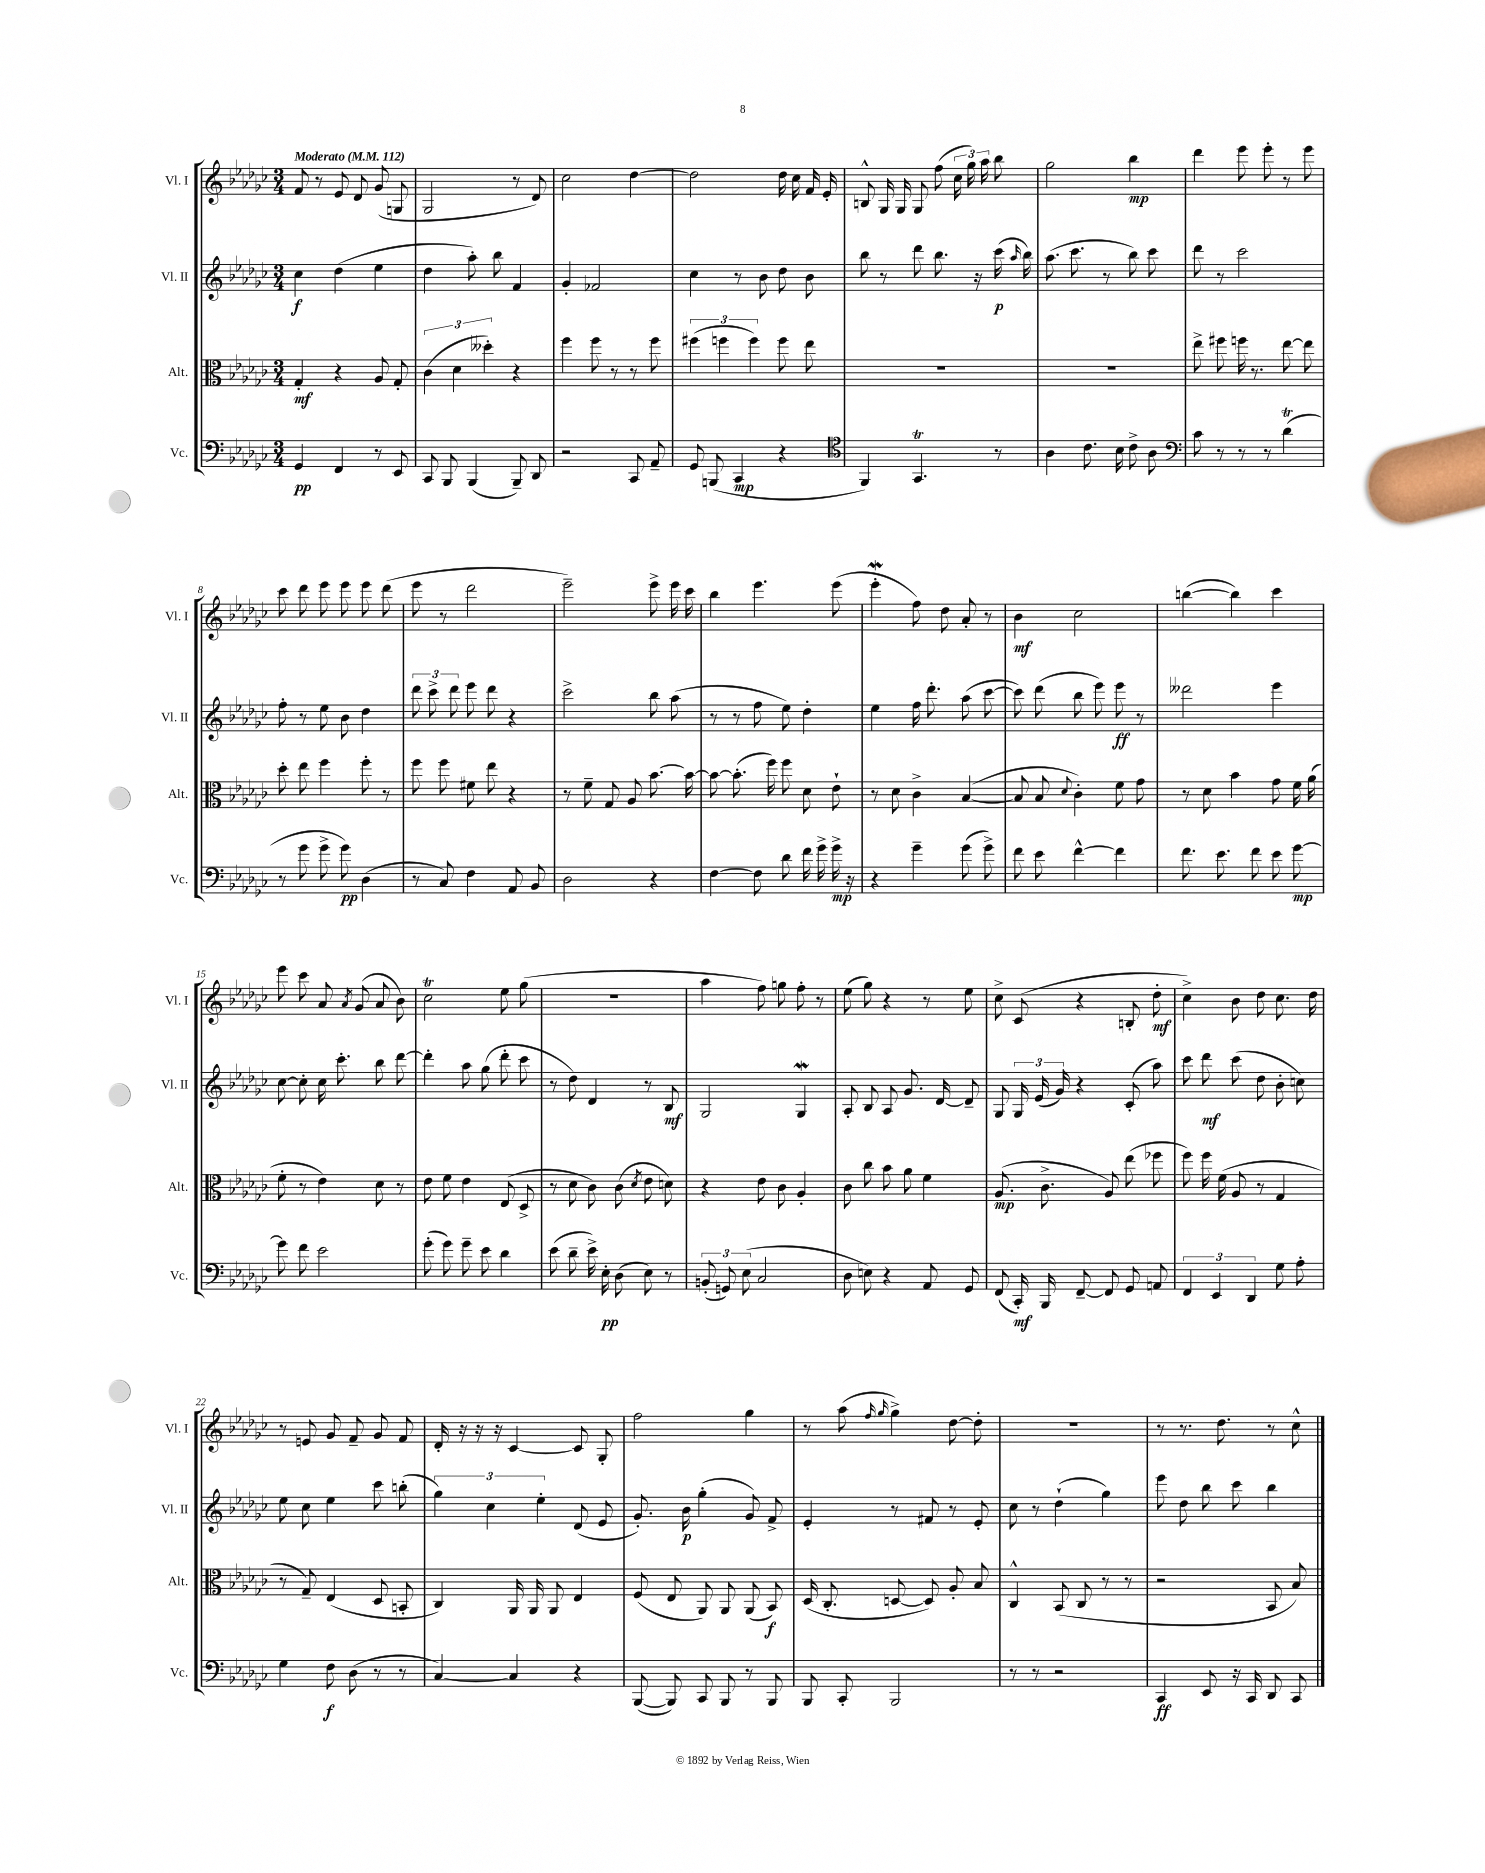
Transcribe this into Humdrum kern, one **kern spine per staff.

**kern	**dynam	**kern	**dynam	**kern	**dynam	**kern	**dynam
*part4	*part4	*part3	*part3	*part2	*part2	*part1	*part1
*staff4	*staff4	*staff3	*staff3	*staff2	*staff2	*staff1	*staff1
*I"Vc.	*	*I"Alt.	*	*I"Vl. II	*	*I"Vl. I	*
*I'Vc.	*	*I'Alt.	*	*I'Vl. II	*	*I'Vl. I	*
*clefF4	*	*clefC3	*	*clefG2	*	*clefG2	*
*k[b-e-a-d-g-c-]	*	*k[b-e-a-d-g-c-]	*	*k[b-e-a-d-g-c-]	*	*k[b-e-a-d-g-c-]	*
*M3/4	*	*M3/4	*	*M3/4	*	*M3/4	*
*MM112	*	*MM112	*	*MM112	*	*MM112	*
=1	=1	=1	=1	=1	=1	=1	=1
!	!	!	!	!	!	!LO:TX:a:B:t=Moderato	!
4GG-/	pp	4G-'/	mf	4cc-\	f	8f/	.
.	.	.	.	.	.	8r	.
4FF/	.	4r	.	(4dd-\	.	8e-/	.
.	.	.	.	.	.	8d-/	.
8r	.	8A-/	.	4ee-\	.	(8g-/	.
8EE-/	.	8G-'/	.	.	.	8Gn/	.
=2	=2	=2	=2	=2	=2	=2	=2
8CC-/	.	(6c-\	.	4dd-\	.	2G-/	.
8BBB-/	.	.	.	.	.	.	.
.	.	6d-\	.	.	.	.	.
(4BBB-/	.	.	.	8aa-'\)	.	.	.
.	.	6dd--X'\)	.	.	.	.	.
.	.	.	.	8bb-\	.	.	.
8BBB-~/)	.	4r	.	4f/	.	8r	.
8DD-/	.	.	.	.	.	8d-/)	.
=3	=3	=3	=3	=3	=3	=3	=3
2r	.	4ff\	.	4g-'/	.	2cc-\	.
.	.	8ff\	.	2f-X/	.	.	.
.	.	8r	.	.	.	.	.
8CC-/	.	8r	.	.	.	[4dd-\	.
8AA-~/	.	8ff\	.	.	.	.	.
=4	=4	=4	=4	=4	=4	=4	=4
8GG-/	.	(6ff#X\	.	4cc-\	.	2dd-\]	.
(8BBBn/	.	.	.	.	.	.	.
.	.	6ffn\	.	.	.	.	.
4CC-/	mp	.	.	8r	.	.	.
.	.	6ff\)	.	.	.	.	.
.	.	.	.	8b-\	.	.	.
4r	.	8ff\	.	8dd-\	.	16dd-\	.
.	.	.	.	.	.	16cc-\	.
.	.	8ee-\	.	8b-\	.	16f/	.
.	.	.	.	.	.	16e-'/	.
=5	=5	=5	=5	=5	=5	=5	=5
*clefC4	*	*	*	*	*	*	*
4FF/)	.	2.r	.	8bb-\	.	8Bn^^/	.
.	.	.	.	8r	.	16G-/	.
.	.	.	.	.	.	16G-/	.
4.GG-T/	.	.	.	8ddd-\	.	8G-/	.
.	.	.	.	8.bb-\	.	(8ff\	.
.	.	.	.	.	.	24cc-\	.
.	.	.	.	.	.	24gg-\)	.
.	.	.	.	16r	.	.	.
.	.	.	.	.	.	24aa-\	.
8r	.	.	.	(16ccc-\	p	8bb-\	.
.	.	.	.	16qqaa-/	.	.	.
.	.	.	.	16bb-\)	.	.	.
=6	=6	=6	=6	=6	=6	=6	=6
4A-\	.	2.r	.	(8.aa-\	.	2gg-\	.
.	.	.	.	8.ccc-\	.	.	.
8.c-\	.	.	.	.	.	.	.
.	.	.	.	8r	.	.	.
16B-\	.	.	.	.	.	.	.
8c-^\	.	.	.	8bb-\)	.	4bb-\	mp
8A-\	.	.	.	8ccc-\	.	.	.
=7	=7	=7	=7	=7	=7	=7	=7
*clefF4	*	*	*	*	*	*	*
8c-\	.	8ee-^\	.	8ddd-\	.	4ddd-\	.
8r	.	8ff#X\	.	8r	.	.	.
8r	.	16ffn\	.	2ccc-\	.	8eee-\	.
.	.	8.r	.	.	.	.	.
8r	.	.	.	.	.	8eee-'\	.
(4d-T\	.	[8ee-\	.	.	.	8r	.
.	.	8ee-\]	.	.	.	8eee-\	.
!!LO:LB:g=z
=8	=8	=8	=8	=8	=8	=8	=8
8r	.	8dd-'\	.	8ff'\	.	8ccc-\	.
8g-\	.	8ee-\	.	8r	.	8ddd-\	.
8g-^\	.	4ff\	.	8ee-\	.	8eee-\	.
8g-\)	pp	.	.	8b-\	.	8eee-\	.
(4D-\	.	8ff'\	.	4dd-\	.	8eee-\	.
.	.	8r	.	.	.	(8ddd-\	.
=9	=9	=9	=9	=9	=9	=9	=9
8r	.	8ff\	.	12ddd-\	.	8eee-\	.
.	.	.	.	12ccc-^\	.	.	.
8C-/)	.	8ff\	.	.	.	8r	.
.	.	.	.	12ddd-\	.	.	.
4F\	.	8f#X\	.	8eee-\	.	2ddd-\	.
.	.	8ee-\	.	8ddd-\	.	.	.
8AA-/	.	4r	.	4r	.	.	.
8BB-/	.	.	.	.	.	.	.
=10	=10	=10	=10	=10	=10	=10	=10
2D-\	.	8r	.	2ccc-^\	.	2eee-~\)	.
.	.	8f~\	.	.	.	.	.
.	.	8G-/	.	.	.	.	.
.	.	8A-/	.	.	.	.	.
4r	.	[8.b-\	.	8bb-\	.	8eee-^\	.
.	.	.	.	(8aa-\	.	16eee-\	.
.	.	16b-\_	.	.	.	16ccc-\	.
=11	=11	=11	=11	=11	=11	=11	=11
[4F\	.	8b-\_	.	8r	.	4bb-\	.
.	.	(8.b-'\]	.	8r	.	.	.
8F\]	.	.	.	8ff\	.	4.eee-\	.
.	.	16ff\)	.	.	.	.	.
8d-\	.	8ff\	.	8ee-\)	.	.	.
16f\	.	8d-\	.	4dd-'\	.	.	.
16g-^\	.	.	.	.	.	.	.
16g-^\	mp	8e-`\	.	.	.	(8eee-\	.
16r	.	.	.	.	.	.	.
=12	=12	=12	=12	=12	=12	=12	=12
4r	.	8r	.	4ee-\	.	4eee-W'\	.
.	.	8d-\	.	.	.	.	.
4g-~\	.	4c-^\	.	16ff\	.	8ff\)	.
.	.	.	.	8.ddd-'\	.	.	.
.	.	.	.	.	.	8dd-\	.
(8g-\	.	([4B-/	.	(8aa-\	.	8a-'/	.
8g-^\)	.	.	.	[8ccc-\	.	8r	.
=13	=13	=13	=13	=13	=13	=13	=13
8f\	.	8B-/]	.	8ccc-\])	.	4b-\	mf
8e-\	.	8B-/	.	(8ddd-\	.	.	.
.	.	8qqd-/	.	.	.	.	.
[4f^^\	.	4c-'\)	.	8bb-\	.	2cc-\	.
.	.	.	.	8eee-\)	.	.	.
4f\]	.	8f\	.	8eee-\	ff	.	.
.	.	8g-\	.	8r	.	.	.
=14	=14	=14	=14	=14	=14	=14	=14
8.f\	.	8r	.	2ddd--X\	.	([4bbn\	.
.	.	8d-\	.	.	.	.	.
8.e-\	.	.	.	.	.	.	.
.	.	4b-\	.	.	.	4bb\])	.
8f\	.	.	.	.	.	.	.
8e-\	.	8g-\	.	4eee-\	.	4ccc-\	.
[8g-\	mp	16f\	.	.	.	.	.
.	.	(16a-\	.	.	.	.	.
!!LO:LB:g=z
=15	=15	=15	=15	=15	=15	=15	=15
8g-\]	.	8f'\	.	[8cc-\	.	8eee-\	.
8f\	.	8r	.	8cc-'\]	.	8ccc-\	.
2e-\	.	4e-\)	.	16cc-\	.	8a-/	.
.	.	.	.	8.ccc-'\	.	.	.
.	.	.	.	.	.	8qa-/	.
.	.	.	.	.	.	(8g-/	.
.	.	8d-\	.	8bb-\	.	8a-/	.
.	.	8r	.	[8ddd-\	.	8b-\)	.
=16	=16	=16	=16	=16	=16	=16	=16
(8g-'\	.	8e-\	.	4ddd-'\]	.	2cc-T\	.
8g-\)	.	8f\	.	.	.	.	.
8g-~\	.	4e-\	.	8aa-\	.	.	.
8e-\	.	.	.	(8gg-\	.	.	.
4d-\	.	(8E-/	.	8ddd-'\	.	8ee-\	.
.	.	8D-^/	.	8ccc-\	.	(8gg-\	.
=17	=17	=17	=17	=17	=17	=17	=17
(8e-\	.	8r	.	8r	.	2.r	.
8d-~\	.	8d-\	.	8dd-\)	.	.	.
16e-^\)	.	8c-\)	.	4d-/	.	.	.
16E-'\	pp	.	.	.	.	.	.
(8D-\	.	(8c-\	.	.	.	.	.
.	.	8qd-/	.	.	.	.	.
8E-\)	.	8e-\	.	8r	.	.	.
8r	.	8dn\)	.	8B-/	mf	.	.
=18	=18	=18	=18	=18	=18	=18	=18
(12BBn'/	.	4r	.	2G-/	.	4aa-\	.
12GGn/)	.	.	.	.	.	.	.
(12E-\	.	.	.	.	.	.	.
2C-/	.	8e-\	.	.	.	8ff\)	.
.	.	8c-\	.	.	.	8ggn\	.
.	.	4A-'/	.	4G-w/	.	8ff'\	.
.	.	.	.	.	.	8r	.
=19	=19	=19	=19	=19	=19	=19	=19
8D-\	.	8c-\	.	8A-'/	.	(8ee-\	.
8En\)	.	8cc-\	.	8B-/	.	8gg-\)	.
4r	.	8b-\	.	8A-/	.	4r	.
.	.	8a-\	.	8.g-/	.	.	.
8AA-/	.	4f\	.	.	.	8r	.
.	.	.	.	[16d-/	.	.	.
8GG-/	.	.	.	8d-~/]	.	8ee-\	.
=20	=20	=20	=20	=20	=20	=20	=20
(8FF/	.	(8.A-/	mp	8G-/	.	8cc-^\	.
16CC-'/)	mf	.	.	24G-/	.	(8c-/	.
.	.	.	.	(24e-/	.	.	.
16BBB-/	.	8.c-^\	.	.	.	.	.
.	.	.	.	24g-/)	.	.	.
[8FF~/	.	.	.	4r	.	4r	.
8FF/]	.	8A-/)	.	.	.	.	.
8GG-/	.	(8ee-\	.	(8c-'/	.	8Bn'/	.
8AAn/	.	8ff-X\	.	8aa-\)	.	8dd-'\	mf
=21	=21	=21	=21	=21	=21	=21	=21
6FF/	.	8ff\)	.	8ccc-\	.	4cc-^\)	.
.	.	16ff\	.	8ddd-\	mf	.	.
6EE-/	.	.	.	.	.	.	.
.	.	(16f\	.	.	.	.	.
.	.	8A-/	.	(8ccc-\	.	8b-\	.
6DD-/	.	.	.	.	.	.	.
.	.	8r	.	8dd-\	.	8dd-\	.
8G-\	.	4G-/	.	8b-'\	.	8.cc-\	.
8A-'\	.	.	.	8ccn\)	.	.	.
.	.	.	.	.	.	16dd-\	.
!!LO:LB:g=z
=22	=22	=22	=22	=22	=22	=22	=22
4G-\	.	8r	.	8ee-\	.	8r	.
.	.	8G-~/)	.	8cc-\	.	8en/	.
8F\	f	(4E-/	.	4ee-\	.	8g-/	.
(8D-\	.	.	.	.	.	8f~/	.
8r	.	8D-/	.	8ccc-\	.	8g-/	.
8r	.	8BBn'/	.	(8bbn'\	.	8f/	.
=23	=23	=23	=23	=23	=23	=23	=23
[4C-/)	.	4C-/)	.	6gg-\)	.	16d-'/	.
.	.	.	.	.	.	16r	.
.	.	.	.	.	.	16r	.
.	.	.	.	6cc-\	.	.	.
.	.	.	.	.	.	16r	.
4C-/]	.	16AA-/	.	.	.	[4c-/	.
.	.	16AA-/	.	.	.	.	.
.	.	.	.	6ee-'\	.	.	.
.	.	8AA-/	.	.	.	.	.
4r	.	4E-/	.	(8d-/	.	8c-/]	.
.	.	.	.	8e-/	.	8G-'/	.
=24	=24	=24	=24	=24	=24	=24	=24
([8BBB-/	.	(8F/	.	8.g-'/)	.	2ff\	.
8BBB-/])	.	8E-/	.	.	.	.	.
.	.	.	.	16b-\	p	.	.
8CC-/	.	8AA-/)	.	(4gg-'\	.	.	.
8BBB-/	.	8AA-/	.	.	.	.	.
8r	.	(8AA-/	.	8g-/)	.	4gg-\	.
8BBB-/	.	8BB-/)	f	8f^/	.	.	.
=25	=25	=25	=25	=25	=25	=25	=25
8BBB-/	.	(16D-/	.	4e-'/	.	8r	.
.	.	8.C-'/	.	.	.	.	.
8CC-'/	.	.	.	.	.	(8aa-\	.
.	.	.	.	.	.	16qqff/	.
.	.	.	.	.	.	16qqgg-/	.
2BBB-/	.	[8Dn/	.	8r	.	4gg-^\)	.
.	.	8D/])	.	8f#X/	.	.	.
.	.	8A-'/	.	8r	.	[8dd-\	.
.	.	8B-/	.	8e-'/	.	8dd-'\]	.
=26	=26	=26	=26	=26	=26	=26	=26
8r	.	4C-^^/	.	8cc-\	.	2.r	.
8r	.	.	.	8r	.	.	.
2r	.	(8BB-/	.	(4dd-`\	.	.	.
.	.	8C-/	.	.	.	.	.
.	.	8r	.	4gg-\)	.	.	.
.	.	8r	.	.	.	.	.
=27	=27	=27	=27	=27	=27	=27	=27
4CC-/	ff	2r	.	8eee-\	.	8r	.
.	.	.	.	8dd-\	.	8.r	.
8EE-/	.	.	.	8bb-\	.	.	.
.	.	.	.	.	.	8.dd-\	.
16r	.	.	.	8ccc-\	.	.	.
16CC-/	.	.	.	.	.	.	.
8DD-/	.	8BB-/	.	4bb-\	.	8r	.
8CC-/	.	8B-/)	.	.	.	8cc-^^\	.
==	==	==	==	==	==	==	==
*-	*-	*-	*-	*-	*-	*-	*-
